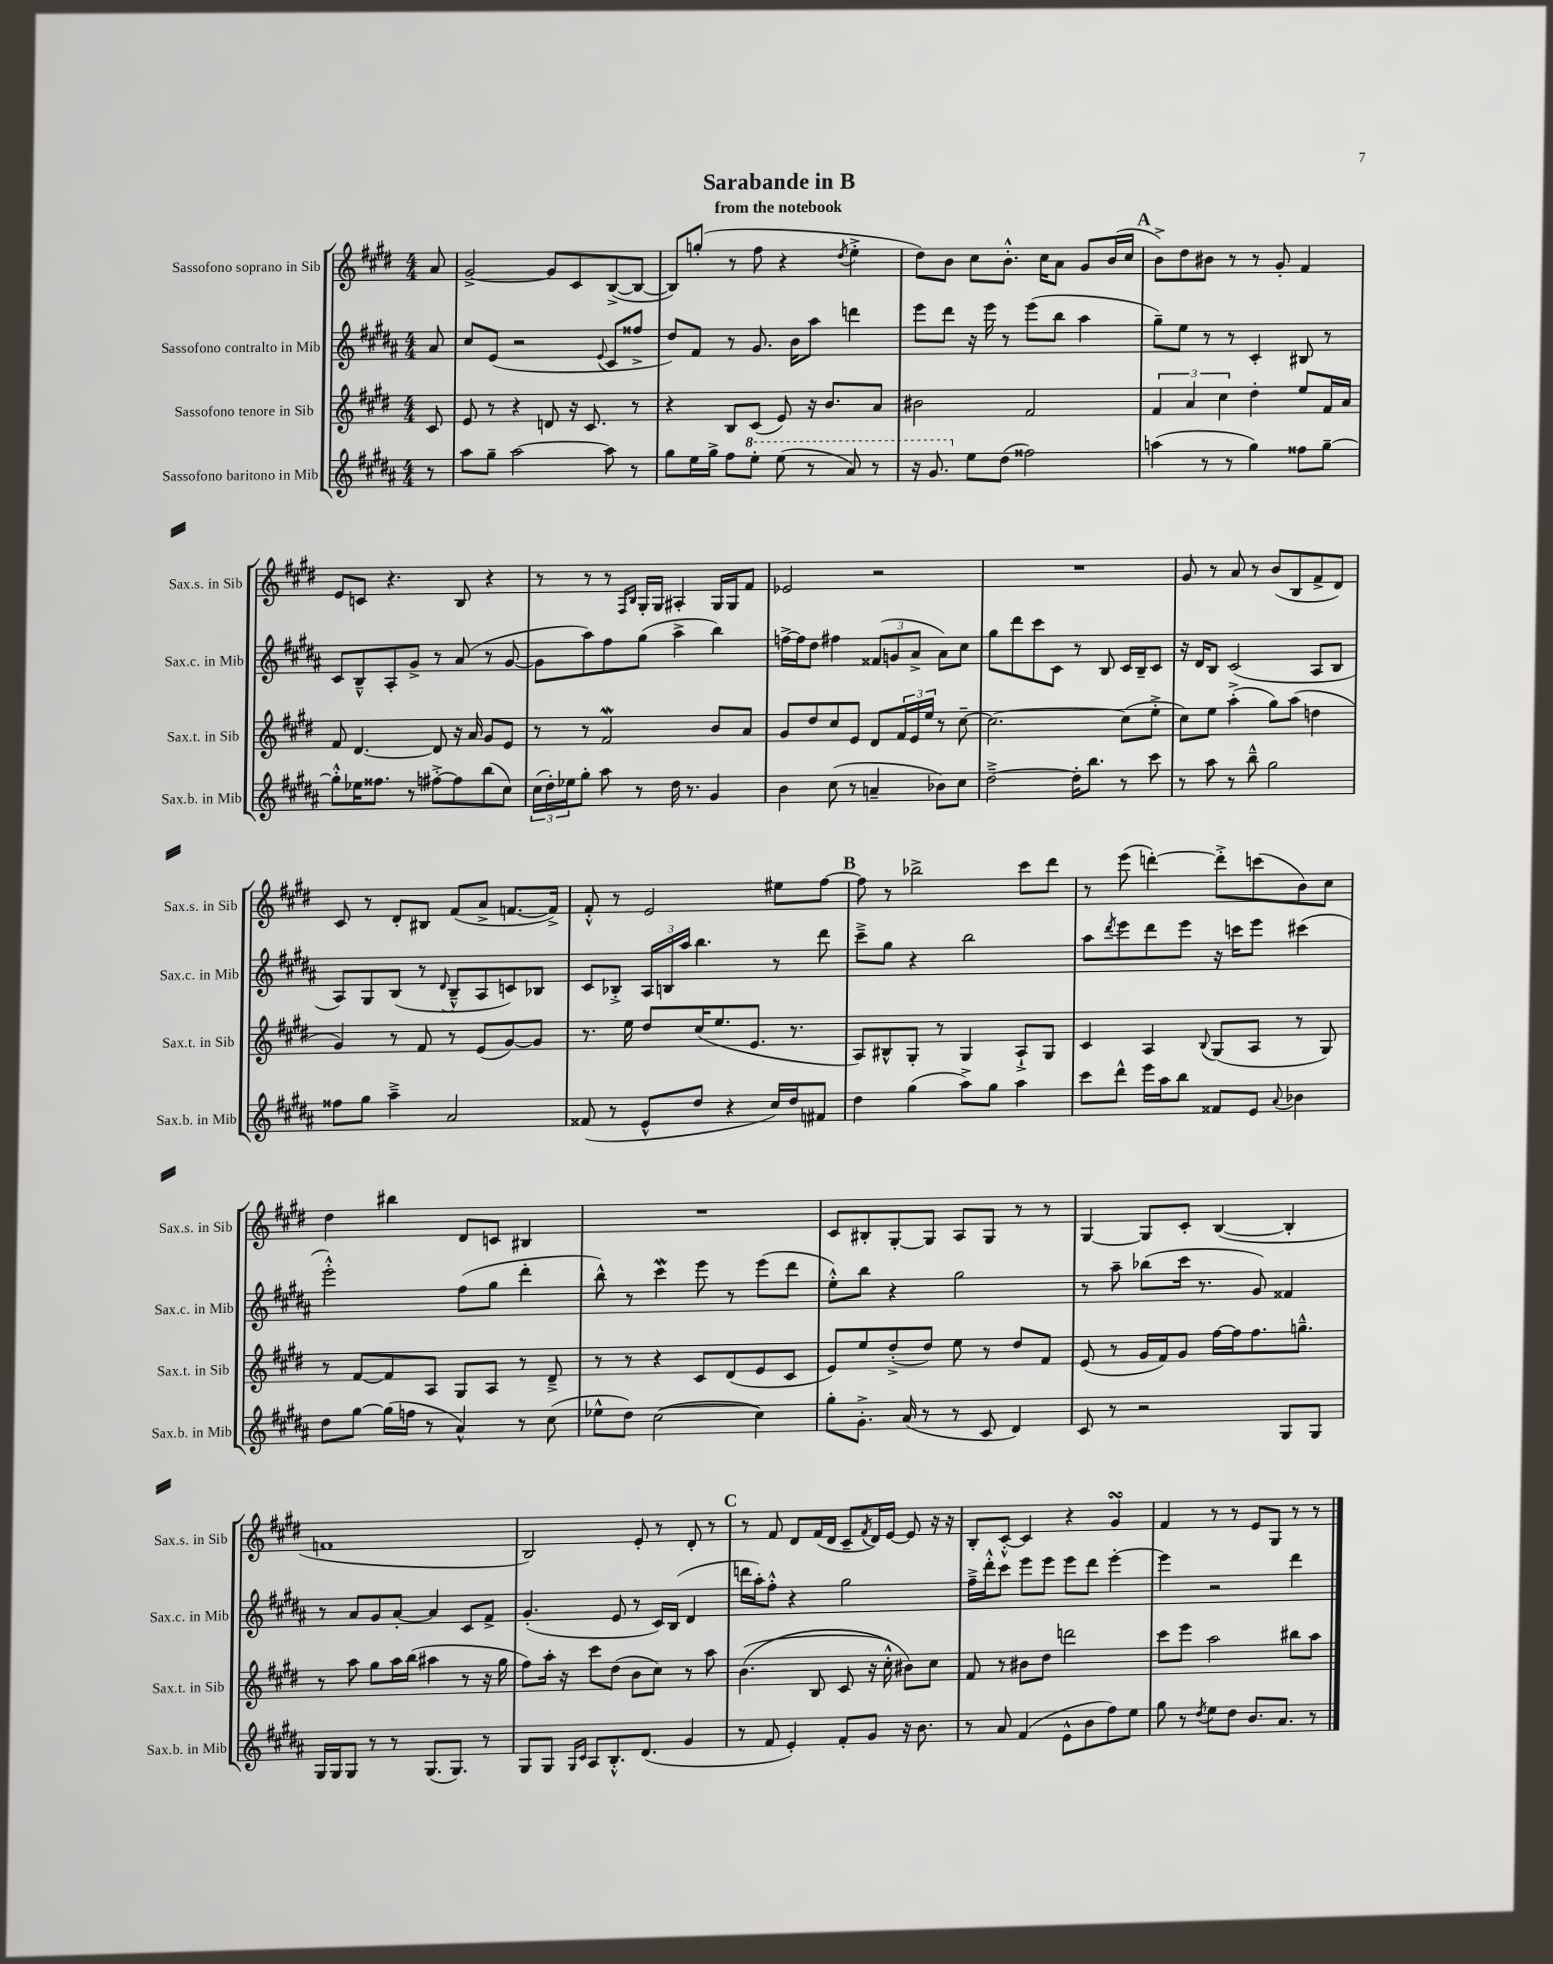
\header { title = "Sarabande in B" subtitle = "from the notebook" }
<<
\new StaffGroup <<
\new Staff = "s0" \with { instrumentName = "Sassofono soprano in Sib" shortInstrumentName = "Sax.s. in Sib" } {
    \clef treble \key e \major \numericTimeSignature \time 4/4 \partial 8
    a'8 |
    gis'2~-> gis'8 cis'8 b8~->( b8~ |
    b8) g''8-.( r8 fis''8 r4 \acciaccatura { dis''8 } e''4-.-> |
    dis''8) b'8 cis''8 b'8.-.-^ cis''16 a'8 gis'8 b'16( cis''16 |
    \mark \markup { \bold "A" } b'8->) dis''8 bis'8 r8 r8 gis'8-. fis'4 |
    e'8 c'8 r4. b8 r4 |
    r8 r8 r8 \grace { fis16 b16 } gis16-. gis16 ais4-. gis16 gis16 fis'8 |
    ees'2 r2 |
    R1 |
    gis'8 r8 a'8 r8 b'8( b8 fis'8-> dis'8) |
    cis'8 r8 dis'8-. bis8 fis'8( a'8-> f'8.~ f'16->) |
    fis'8-.-^ r8 e'2 eis''8 fis''8~ |
    \mark \markup { \bold "B" } fis''8 r8 bes''2-> cis'''8 dis'''8 |
    r8 e'''8( d'''4~-.) d'''8-.-> c'''8( b'8) cis''8 |
    dis''4 bis''4 dis'8 c'8 bis4 |
    R1 |
    cis'8 bis8-. gis8~-. gis8 a8 gis8 r8 r8 |
    gis4~ gis8 cis'8-. b4~( b4-. |
    f'1 |
    b2) e'8-. r8 dis'8-. r8 |
    \mark \markup { \bold "C" } r8 fis'8 dis'8 fis'16( dis'16 cis'8-- \acciaccatura { fis'8 } dis'16) e'16~ e'8 r16 r16 |
    b8-. cis'8~-.-^ cis'4 r4 gis'4\turn |
    fis'4 r8 r8 e'8 gis8 r8 r8 \bar "|." |
}
\new Staff = "s1" \with { instrumentName = "Sassofono contralto in Mib" shortInstrumentName = "Sax.c. in Mib" } {
    \clef treble \key b \major \numericTimeSignature \time 4/4 \partial 8
    ais'8 |
    cis''8 e'8( r2 \appoggiatura { e'8 } cis'8 fisis''8-> |
    dis''8) fis'8 r8 gis'8. b'16 ais''8 d'''4 |
    e'''8 dis'''8 r16 e'''16 r8 e'''8( b''8 ais''4 |
    \mark \markup { \bold "A" } gis''8--) e''8 r8 r8 cis'4-. bis8 r8 |
    cis'8 b8---^ ais8-. gis'8-> r8 ais'8( r8 gis'8~ |
    gis'8 ais''8) fis''8 gis''8( ais''4-> b''4) |
    f''16~-> f''16 dis''8 fis''4 \tuplet 3/2 { fisis'8( g'8 ais'8-> } ais'8) cis''8 |
    gis''8 dis'''8 cis'''8 cis'8 r8 b8 cis'16 b16-- cis'8 |
    r16 dis'16 b8 cis'2( ais8 b8 |
    ais8) gis8 b8( r8 \appoggiatura { dis'8 } b8---^ ais8 c'8) bes8 |
    cis'8 bes8-.-> \tuplet 3/2 { ais16 b16 ais''16 } b''4. r8 dis'''8 |
    \mark \markup { \bold "B" } cis'''8---> gis''8 r4 b''2 |
    ais''8 \acciaccatura { dis'''8 } e'''8 dis'''8 e'''8 r16 c'''16 e'''8 cis'''4( |
    e'''2-.-^) fis''8( gis''8 dis'''4-. |
    b''8-^) r8 cis'''4\mordent e'''8 r8 e'''8( dis'''8 |
    e''8-.-^) b''8 r4 gis''2 |
    r8 ais''8-- bes''8( cis'''16 r8. gis'8) fisis'4 |
    r8 ais'8 gis'8 ais'8~-. ais'4 cis'8 fis'8-> |
    gis'4.-.( e'8 r8 cis'16) b16( dis'4 |
    \mark \markup { \bold "C" } d'''16 ais''16-.) fis''8-.-^ r4 gis''2 |
    fis''16---> dis'''16-.-^ cis'''8 e'''8 e'''8 e'''8 dis'''8 e'''4~-. |
    e'''4 r2 dis'''4 \bar "|." |
}
\new Staff = "s2" \with { instrumentName = "Sassofono tenore in Sib" shortInstrumentName = "Sax.t. in Sib" } {
    \clef treble \key e \major \numericTimeSignature \time 4/4 \partial 8
    cis'8 |
    e'8 r8 r4 d'8 r16 cis'8. r8 |
    r4 b8 cis'8( e'8) r16 b'8. a'8 |
    bis'2 fis'2 |
    \mark \markup { \bold "A" } \tuplet 3/2 { fis'4 a'4 cis''4 } dis''4-. e''8 fis'16 a'16 |
    fis'8 dis'4.~ dis'8 r16 a'16 gis'8 e'8 |
    r8 r8 fis'2\mordent b'8 a'8 |
    gis'8 dis''8 cis''8 e'8 dis'8 \tuplet 3/2 { fis'16 e'16 e''16 } r8 cis''8~-- |
    cis''2.~ cis''8( e''8-.-> |
    cis''8) e''8 a''4-.->( gis''8) a''8( d''4 |
    gis'4) r8 fis'8 r8 e'8( gis'8~) gis'8 |
    r8. e''16 dis''8 cis''16( e''8. e'8. r8. |
    \mark \markup { \bold "B" } a8) bis8-^ gis8-. r8 gis4 a8-!-> gis8 |
    cis'4 a4 \appoggiatura { b8 } gis8( a8 r8 gis8) |
    r8 fis'8~ fis'8 a8 gis8 a8 r8 dis'8---> |
    r8 r8 r4 cis'8 dis'8( e'8 cis'8 |
    e'8) e''8 dis''8-.->( dis''8) e''8 r8 dis''8 fis'8 |
    e'8( r8 gis'16 fis'16) gis'8 fis''16~ fis''16 fis''8. g''8.---^ |
    r8 a''8 gis''8 a''16 b''16( ais''4 r8 r16 gis''16 |
    fis''8) a''16-. r16 cis'''8 dis''8( b'8 cis''8) r8 a''8 |
    \mark \markup { \bold "C" } b'4.(\( b8 cis'8 r16 cis''16-.-^) bis'8\) cis''8 |
    fis'8 r8 bis'8 dis''8 d'''2 |
    cis'''8 e'''8 a''2 bis''8 a''8 \bar "|." |
}
\new Staff = "s3" \with { instrumentName = "Sassofono baritono in Mib" shortInstrumentName = "Sax.b. in Mib" } {
    \clef treble \key b \major \numericTimeSignature \time 4/4 \partial 8
    r8 |
    ais''8 gis''8-- ais''2~ ais''8 r8 |
    gis''8 e''16 gis''16-> fis''8 \ottava #1 e'''8-. e'''8( r8 ais''8) r8 |
    r16 gis''8. \ottava #0 e''8 dis''8( fisis''2) |
    \mark \markup { \bold "A" } a''4( r8 r8 gis''4) fisis''8 gis''8~-- |
    gis''8-.-^ ees''16 fisis''8. r8 fis''8~-.-> fis''8 b''8( cis''8) |
    \tuplet 3/2 { cis''16( dis''16-.) ees''16 } gis''8-. ais''8 r8 dis''16 r8. gis'4 |
    b'4 cis''8( r8 a'4-- bes'8) cis''8 |
    dis''2~---> dis''16-. b''8. r8 cis'''8 |
    r8 ais''8 r8 b''8---^ gis''2 |
    fisis''8 gis''8 ais''4---> ais'2 |
    fisis'8( r8 e'8-^ dis''8 r4 cis''16) dis''16 fis'8 |
    \mark \markup { \bold "B" } dis''4 gis''4( ais''8->) gis''8 ais''4 |
    cis'''8 dis'''8-^ e'''16 ais''16 b''8 fisis'8 e'8 \appoggiatura { ais'8 } bes'4 |
    dis''8 gis''8~ gis''16( f''16 r8 ais'4-^) r8 cis''8( |
    ees''8-^ dis''8) cis''2~( cis''4) |
    gis''8-. gis'8.-.-> ais'16( r8 r8 cis'8 dis'4) |
    cis'8 r8 r2 gis8 gis8 |
    gis16 gis16 gis8 r8 r8 gis8.( gis8.) r8 |
    gis8 gis8 \grace { gis16 cis'16 } ais8 b8.-.-^ dis'8.( gis'4 |
    \mark \markup { \bold "C" } r8 fis'8 e'4-.) fis'8-. gis'8 r16 b'8. |
    r8 ais'8 fis'4( e'8-^ b'8 fis''8) e''8 |
    gis''8 r8 \acciaccatura { dis''8 } e''8 dis''8 b'8. ais'8. r8 \bar "|." |
}
>>
>>
\layout { \context { \Score \remove "Bar_number_engraver" } }
